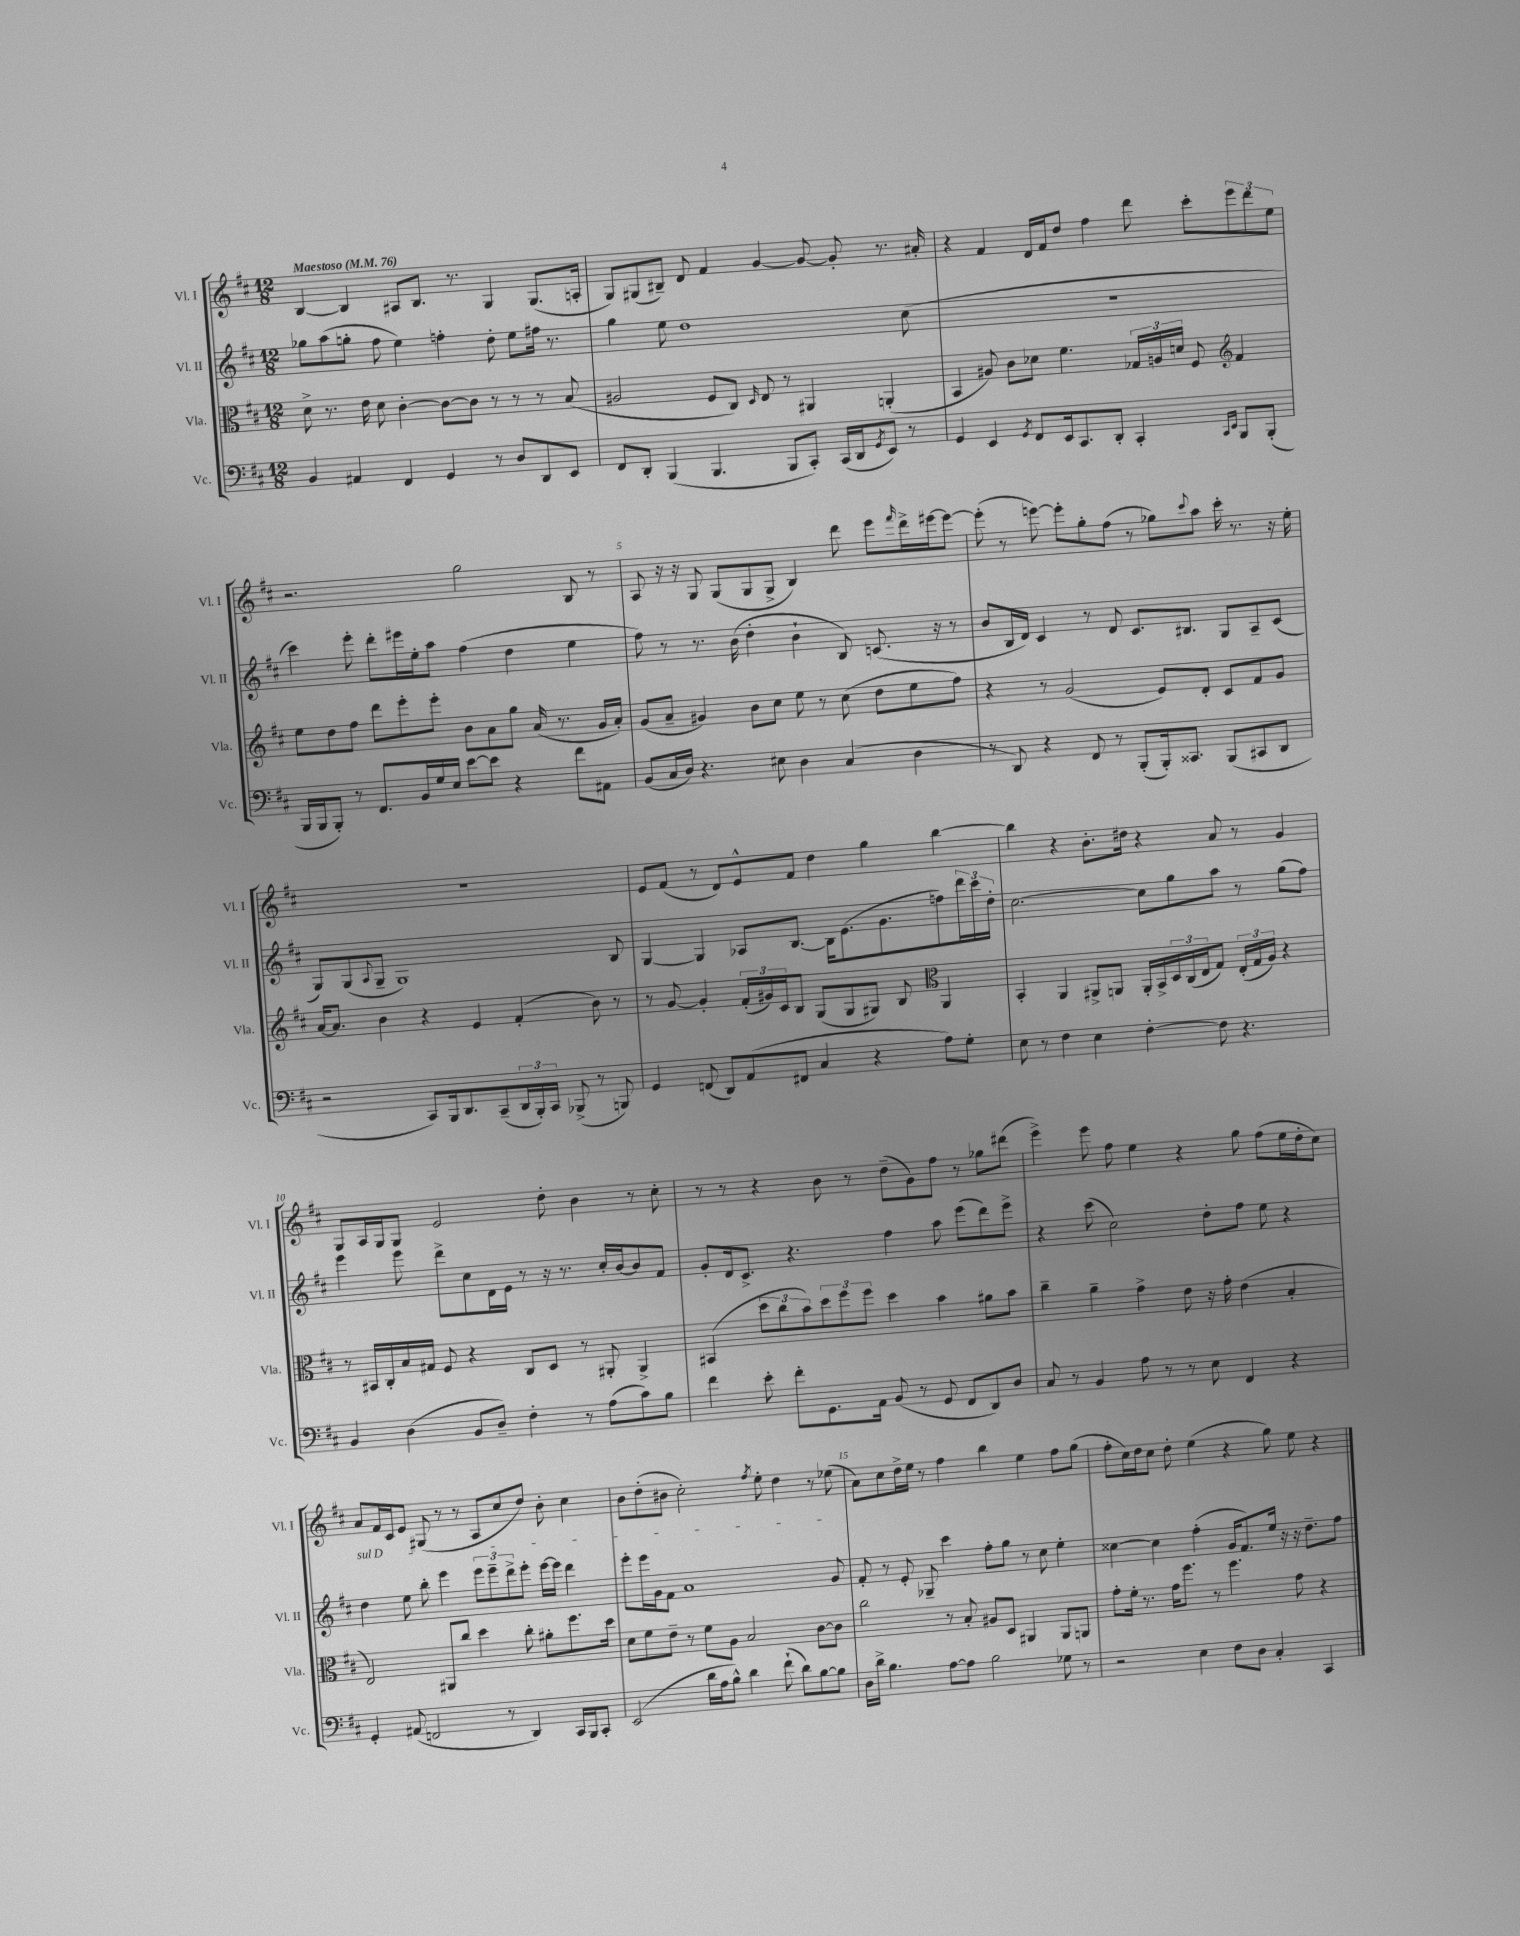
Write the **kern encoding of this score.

**kern	**kern	**kern	**kern
*staff4	*staff3	*staff2	*staff1
*clefF4	*clefC3	*clefG2	*clefG2
*k[f#c#]	*k[f#c#]	*k[f#c#]	*k[f#c#]
*M12/8	*M12/8	*M12/8	*M12/8
*MM76	*MM76	*MM76	*MM76
4BB/	8d^\	8gg-\L	[4B/
.	8.r	(8aa\	.
4AA#/	.	8gg'\J	4B/]
.	16e\	.	.
.	8d\	8ff#\	.
4FF#/	[4c#'\	4ee\)	8A#/L
.	.	.	8.B/J
4GG/	8c#\_L	4ff'\	.
.	.	.	8.r
.	8c#\]J	.	.
8r	8r	8dd'\	4G/
8D/L	8r	8ee\L	.
8DD/	8r	16ff#\Jk	(8.G/L
.	.	8.r	.
8EE/J	(8B/	.	.
.	.	.	16A'/Jk
=	=	=	=
8FF#/L	2A#/	4gg\	8G/L)
8DD'/J	.	.	(8G#/
(4BBB/	.	8ee\	8B#~/J)
.	.	1dd	8d/
4.BBB/	8F#/L	.	4f#/
.	8C#/J)	.	.
.	16qqD/	.	.
.	8E/	.	[4g/
8BBB/L	8r	.	.
8CC#'/J)	4AA#/	.	8g/_
(16CC#/LL	.	.	8g'/]
16DD/J	.	.	.
8qGG/	.	.	.
8EE/J)	(4AA'/	.	8.r
8r	.	(8cc#\	.
.	.	.	16a#'/
=	=	=	=
4GG/	4BB/	1.r	4r
4EE/	8A#/)	.	4f#/
.	8c#\L	.	.
8qGG/	.	.	.
8FF#/L	8d-\J	.	16d/LL
.	.	.	16f#/J
16EE/k	4.f#\	.	8dd/J
8.CC#/	.	.	.
.	.	.	4ff#\
8DD'/J	.	.	.
4CC#'/	24G-/LL	.	8ddd\
.	24A/	.	.
.	24d/JJ	.	.
.	8F#/	.	8ccc#'\L
*	*clefG2	*	*
16qqCC#/LL	.	.	.
16qqEE/JJ	.	.	.
8BBB/L	4f#/	.	12eee\
.	.	.	12ddd\
(8BBB'/J	.	.	.
.	.	.	12ee\J
=	=	=	=
16BBB/LL	8ee\L	4ccc#\)	2.r
16BBB/J	.	.	.
8BBB'/J)	8dd\	.	.
8r	8ff#\J	8eee'\	.
8.FF#/L	8ddd\L	8ddd'\L	.
.	8eee'\	16eee#\L	.
16BB/L	.	16ee'\J	.
16G/	8eee'\J	8aa\J	.
16E/JJ	.	.	.
[8e\L	8b\L	(4ff#\	2gg\
8e\]J	8a\	.	.
4r	8gg\J	4dd\	.
.	(16a/	.	.
.	8.r	.	.
8f#\L	.	4ee\	8B/
8AA#\J	16g/LL	.	8r
.	16a'/JJ)	.	.
=	=	=	=
(8BB/L	(8g/L	8ff#\)	8A/
16C#/L	8a~/J	8r	16r
16D/JJ)	.	.	16r
4.r	4g#/)	8.r	8G/
.	.	.	(8G/L
.	.	(16b\	.
.	8b\L	4dd'\	8G/
8E#\	8cc#\J	.	8G^/J
4D\	8ee\	4b`\	4B/)
.	8r	.	.
(4C#/	(8cc#\	8B/)	8ddd\
.	8dd\L	(8.c/	8eee\L
.	.	.	16qqfff#/
4D\	8ee\	.	16ddd^\L
.	.	16r	[16eee#\J
.	8ff#\J)	8r	8eee#\_J
=	=	=	=
8r	4r	8b/L	(8eee#'\]
8DD/)	.	16B/L	8r
.	.	16d/JJ)	.
4r	8r	4c#/	[8eee\)
.	(2g/	.	8eee'\]L
8FF#/	.	8r	8gg'\
8r	.	8d/	(8ff#\J
(8BBB'/L	.	8.c#/L	8r
16BBB'/k)	8e/L)	.	8gg-\L)
8.CC##/J	.	8.B#/J	.
.	.	.	8qqccc#/
.	8d'/J	.	8aa\J
(8BBB/L	8c#/L	8G/L	16ccc#'\
.	.	.	8.r
8CC#/	8f#/	8A~/	.
8DD/J	8g/J	(8c#/J	16r
.	.	.	16ee'\
=	=	=	=
2r	[16a/LK	8G/L)	1.r
.	8.a/]J	.	.
.	.	(8G/	.
.	.	8qqA/	.
.	4b\	8G~/J	.
.	.	1G)	.
8CC#/L)	4r	.	.
16BBB/k	.	.	.
8.DD/	.	.	.
.	4e/	.	.
(8CC#~/	.	.	.
24DD/L	(4f#'/	.	.
24BBB'/)	.	.	.
24CC#/JJ	.	.	.
(8BBB-^/	.	.	.
8r	8b\)	.	.
8BBB/)	8r	8B/	.
=	=	=	=
4GG/	8r	[4G/	8e/L
.	[8g/	.	(8f#/J
(8FF/	4g'/]	4G/]	8r
8DD/L)	.	.	8d/L)
(8AA/	(24f#'/LL	8A-/L	8e^^/
.	24g#/)	.	.
.	24c#/J	.	.
8FF#/J	8B/J	[8.B/J	8f#/J
4C#/	(8G/L	.	4dd\
.	.	16B\]LK	.
.	8G/	(8.e\	.
4r	8G#/J)	.	4gg\
.	.	8.g\	.
.	8B/	.	.
*	*clefC3	*	*
8A\L)	4AA/	8ff\)	[4bb\
8G'\J	.	24ddd\L	.
.	.	24ccc#\	.
.	.	24dd'\JJ	.
=	=	=	=
8E\	4BB'/	[2.cc#\	4bb\]
8r	.	.	.
4F#\	4AA/	.	4r
4E\	8AA#^/L	.	8.b'\L
.	8AA/J	.	.
.	.	.	16dd#\Jk
[4F#'\	16AA'/LL	8cc#\]L	4r
.	16BB^/	.	.
.	24D/	8gg\	.
.	(24C#/	.	.
.	24E/J	.	.
8F#\]	8G/J)	8aa\J	8a/
4.r	(24E'/LL	8r	8r
.	24G/	.	.
.	24A/JJ)	.	.
.	4r	(8gg\L	4g/
.	.	8ff#\J)	.
=	=	=	=
4BB/	8r	4eee\	8G/L
.	16BB#/LL	.	16A/L
.	16C#'/	.	16G/J
(4D\	16B/	8eee\	8G/J
.	16G#/JJ	.	.
.	8F#/	8ddd^\L	2e/
8BB/L	4r	8cc#\	.
8D~/J)	.	16d\L	.
.	.	16e\JJ	.
4F#'\	8C#/L	8r	.
.	8D/J	16r	8dd'\
.	.	8.r	.
8r	8r	.	4b\
(8A\L	8AA#'/	16cc#'/LL	.
.	.	[16b/J	.
8c#\)	4AA#^/	8b/]	8r
8B\J	.	8f#/J	8cc#'\
=	=	=	=
4f#\	(4BB#/	8g'/L	8r
.	.	16d/k	8r
.	.	8.c#^/J	.
8e'\	12dd\L	.	4r
.	12cc#\	.	.
8f#'\L	.	4.r	.
.	12b\)	.	.
8.GG\	12dd\	.	8b\
.	12ff#\	.	.
.	.	.	8r
.	12ff#\J	.	.
16AA\Jk	.	.	.
(8BB/	4dd\	4ff#\	(8dd~\L
8r	.	.	8g\)
8GG/	4b\	8aa\	8ff#\J
8FF#/L	.	(8eee\L	8r
8DD/)	8a#\L	8ddd\)	8gg-\L
8D/J	8b\J	8eee^\J	(8ddd#\J
=	=	=	=
8C#/	4cc#~\	4r	4eee^\)
8r	.	.	.
4BB/	4a~\	(8ccc#\	8eee\
.	.	2cc#\)	8ff#\
8A\	4g^\	.	4ee\
8r	.	.	.
8r	8e\	.	4r
8E\	16r	8dd'\L	.
.	16g'\	.	.
4FF#/	(4e\	8ff#\J	8gg\
.	.	8ee\	(8ff#\L
4r	4B'/	4r	16ee\L
.	.	.	16dd'\J
.	.	.	8cc#\J)
=	=	=	=
4GG'/	2E/)	4dd\	8a/L
.	.	.	16f#/L
.	.	.	16c#/J
(8AA#/	.	8ee\	8e/J
2FF/	.	8bb'\	(8G#/
.	8AA#/L	4eee\	8r
.	8cc#/J	.	8r
.	4dd\	12eee\L	8A/L
.	.	12eee~\	.
8r	.	.	8cc#/
.	.	12ddd^\	.
4DD/)	8cc#'\	8eee'\J	8dd/J)
.	8a#'\L	[16eee\LL	8b'\
.	.	16eee\]JJ	.
16CC#/LL	8.ff#\	4ddd\	4cc#\
16BBB/J	.	.	.
8CC#'/J	.	.	.
.	16dd\Jk	.	.
=	=	=	=
(2EE/	8d\L	8eee'\L	8b\L
.	8f#\	16eee\L	(8dd'\
.	.	16g\J	.
.	8e~\J	8f#\J	8b#\J
.	8r	1a	2cc#'\)
16d\LL	8f#\L	.	.
16A\J	.	.	.
8B^^\J)	8A\J	.	.
4d\	2B/	.	.
.	.	.	8qff#/
.	.	.	8ee'\
(8f#`\	.	.	4dd\
8d\L)	.	.	.
[8B\	[8c#\L	.	8r
8B\]J	8c#\]J	8g/	(8ee-\
=	=	=	=
16D\LL	2cc#\	8f#'/	8a\L)
16d^\JJ	.	.	.
4.B\	.	8r	8cc#\
.	.	8e'/	16dd^\L
.	.	.	16ee\JJ
.	.	8G-~/	8r
[8A\L	8r	4ccc#\	4ff#\
8A\]J	8B'/	.	.
2B\	8A#/L	8ff#'\L	4bb\
.	8D/J	8gg\J	.
.	4AA#/	8r	4ee\
.	.	8cc#\	.
8G-\	8AA#/L	4ee'\	8ff#\L
8r	8AA/J	.	(8gg\J
=	=	=	=
2r	8g'\L	[4cc##\	8ff#'\L
.	16f#'\Jk	.	16cc#\L)
.	8.r	.	16dd\J
.	.	4cc##\]	8cc#\J
.	16g\LK	.	8dd'\
.	8.ff#\J	.	.
4E\	.	(4ff#'\	(4ee\
.	8r	.	.
8F#\L	4.ff#\	16g/LK	4r
.	.	8.f#/)	.
8D\J	.	.	.
4C#'/	.	16ee/Jk	8gg\)
.	.	16r	.
.	8g\	16r	8ee\
.	.	8.dd~\L	.
4CC#/	4r	.	4r
.	.	8ff#\J	.
==	==	==	==
*-	*-	*-	*-
